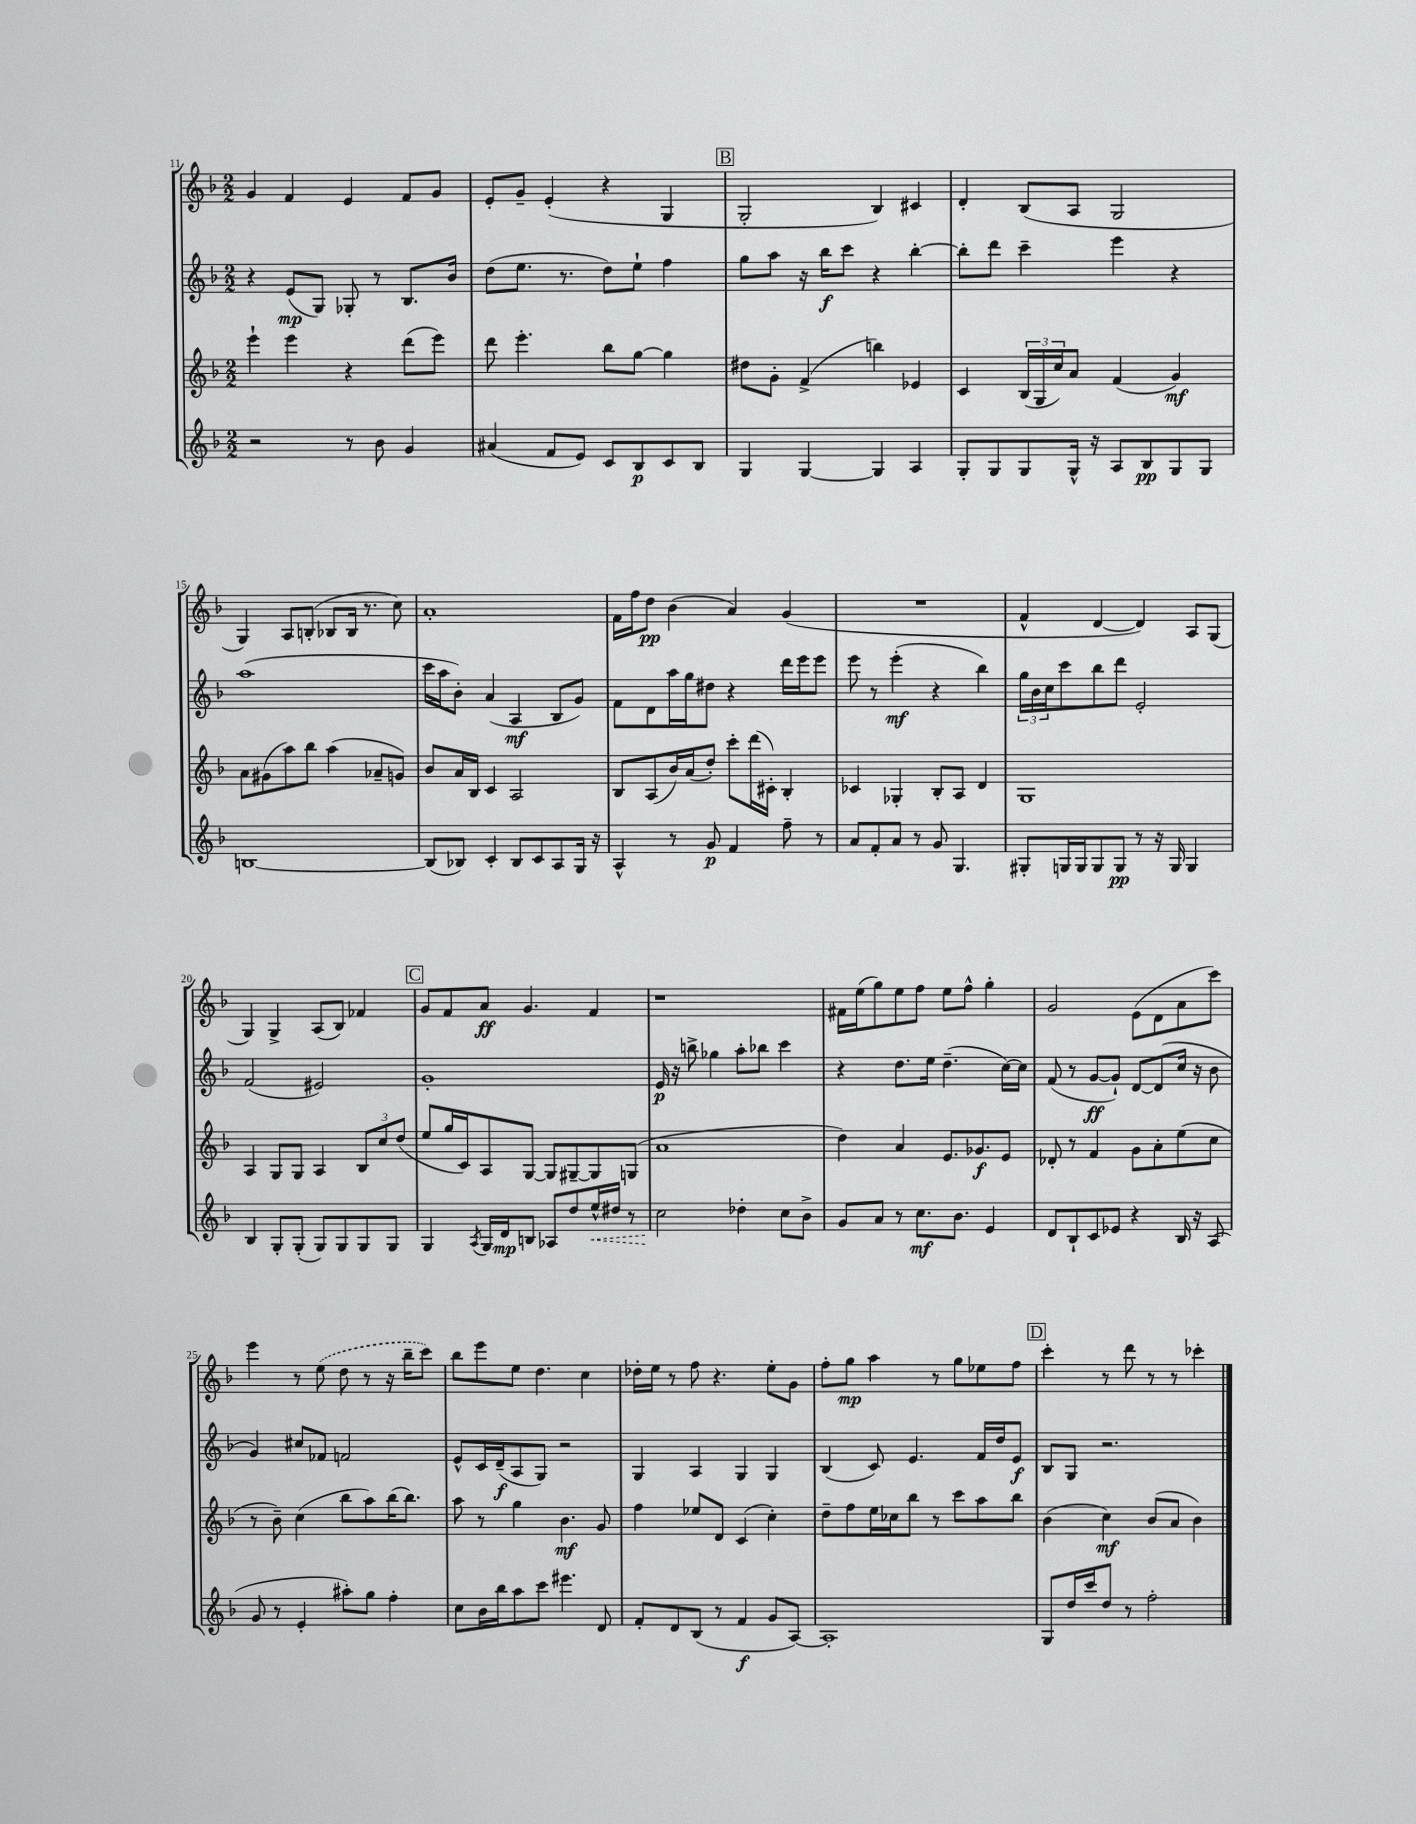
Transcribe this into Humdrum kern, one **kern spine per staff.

**kern	**kern	**kern	**kern
*staff4	*staff3	*staff2	*staff1
*clefG2	*clefG2	*clefG2	*clefG2
*k[b-]	*k[b-]	*k[b-]	*k[b-]
*M2/2	*M2/2	*M2/2	*M2/2
2r	4eee`\	4r	4g/
.	4eee\	(8e/L	4f/
.	.	8G/J)	.
8r	4r	8G-'/	4e/
8b-\	.	8r	.
4g/	(8ddd\L	8.B-/L	8f/L
.	8eee\J)	.	8g/J
.	.	16b-/Jk	.
=	=	=	=
(4a#/	8ddd\	(8dd\L	8e'/L
.	4.eee'\	8.ee\J	8g~/J
8f/L	.	.	(4e'/
.	.	8.r	.
8e/J)	.	.	.
8c/L	8bb-\L	8dd\L)	4r
8B-/	[8gg\J	8ee`\J	.
8c/	4gg\]	4ff\	4G/
8B-/J	.	.	.
=	=	=	=
4G/	8dd#\L	8gg\L	2G'/
.	8g'\J	8aa\J	.
[4G/	(4f^/	16r	.
.	.	16bb-\LK	.
.	.	8ccc\J	.
4G/]	4bb\)	4r	4B-/)
4A/	4e-/	[4bb-'\	4c#/
=	=	=	=
8G'/L	4c/	8bb-'\]L	4d'/
8G/	.	8ddd\J	.
8G/	(24B-/LL	4ccc~\	(8B-/L
.	24G/	.	.
.	24cc/J)	.	.
16G^^/Jk	8a/J	.	8A/J
16r	.	.	.
8A/L	(4f/	4eee\	2G/
8B-/	.	.	.
8G/	4g/)	4r	.
8G/J	.	.	.
=	=	=	=
[1B	8a\L	(1aa	4G/)
.	(8g#\	.	.
.	8aa\)	.	8A/L
.	8bb-\J	.	(8B'/J
.	(4aa\	.	8B-/L
.	.	.	16B-/Jk
.	.	.	8.r
.	8a-~/L	.	.
.	8g/J)	.	8cc\)
=	=	=	=
(8B/]L	8b-/L	16ccc\LL	1a'
.	.	16aa\J	.
8B-/J)	16a/L	8b-'\J)	.
.	16B-/JJ	.	.
4c'/	4c/	(4a/	.
8B-/L	2A/	4A/	.
8c/	.	.	.
8A/	.	8B-/L	.
16G/Jk	.	8g/J)	.
16r	.	.	.
=	=	=	=
4A^^/	8B-/L	8f\L	16f\LL
.	.	.	16ff\J
.	(8A/	8d\	8dd\J
8r	16b-/L)	16aa\L	(4b-\
.	(16a/J	16gg\J	.
8g/	8dd'/J)	8dd#\J	.
4f/	8ccc'\L	4r	4a/)
.	(16ddd\L	.	.
.	16c#'\JJ)	.	.
8ff~\	4B-'/	16ddd\LL	(4g/
.	.	16eee\J	.
8r	.	8eee\J	.
=	=	=	=
8a/L	4c-/	8eee\	1r
8f'/	.	8r	.
8a/J	4G-'/	(4eee'\	.
8r	.	.	.
8g/	8B-'/L	4r	.
4.G/	8A/J	.	.
.	4d/	4bb-\)	.
=	=	=	=
8G#'/L	1G	24gg\LL	4f^^/
.	.	24b-\	.
.	.	24cc\J	.
16G/L	.	8ccc\	.
16G/J	.	.	.
8G/	.	8bb-\	[4d/
8G/J	.	8ddd\J	.
8r	.	2e'/	4d/])
16r	.	.	.
16G/	.	.	.
4G/	.	.	8A/L
.	.	.	(8G/J
=	=	=	=
4B-/	4A/	(2f/	4G/)
8G'/L	8G/L	.	4G^/
(8G'/J	8G/J	.	.
8G/L)	4A/	2e#/)	(8A/L
8G/	.	.	8B-/J)
8G/	12B-/L	.	4f-/
.	12cc/	.	.
8G/J	.	.	.
.	(12dd/J	.	.
=	=	=	=
4G/	8ee/L	1g'	8g/L
.	16gg/L	.	8f/
.	16c/J)	.	.
8qA/	.	.	.
16G/LL	8A/	.	8a/J
16d/J	.	.	.
8B/J	[8G/J	.	4.g/
8A-/L	8G/]L	.	.
8dd/	[8G#~/	.	.
16ee^^/L	8G#/]	.	4f/
16dd#/JJ	.	.	.
8r	(8G/J	.	.
=	=	=	=
2cc\	1a	16e/	1r
.	.	16r	.
.	.	8bb^\	.
.	.	4gg-\	.
4dd-'\	.	8aa'\L	.
.	.	8bb-\J	.
8cc\L	.	4ccc\	.
8b-^\J	.	.	.
=	=	=	=
8g/L	4dd\)	4r	16f#\LL
.	.	.	(16ee\J
8a/J	.	.	8gg\)
8r	4a/	8.dd\L	8ee\
8.cc\L	.	.	8ff\J
.	.	16ee\Jk	.
.	8.e/L	(4.dd~\	8ee\L
8.b-\J	.	.	.
.	.	.	8ff^^\J
.	8.g-/	.	.
4e/	.	.	4gg'\
.	8e/J	[16cc\LL)	.
.	.	16cc\]JJ	.
=	=	=	=
8d/L	8d-'/	(8f/	2g/
8B-`/	8r	8r	.
8c/	4f/	[8g/L	.
8e-/J	.	8g`/]J)	.
4r	8g\L	[8d/L	(8e\L
.	8a'\	(8d/]	8d\
16B-/	(8ee\	16cc/Jk	8a\
16r	.	16r	.
(8A/	8cc\J	8b-\	8ccc\J)
=	=	=	=
8g/	8r	4g/)	4eee\
8r	8b-~\)	.	.
4e'/	(4cc\	8cc#/L	8r
.	.	8f-/J	(8ee\
8aa#'\L)	8bb-\L	2f/	8dd\
8gg\J	8aa\)	.	8r
4ff'\	(16bb-\K	.	16r
.	8.bb-\J)	.	16bb-~\LK
.	.	.	8ccc\J)
=	=	=	=
8cc\L	8aa\	8e^^/L	8bb-\L
16b-\L	8r	16c/L	8eee\
16bb-\J	.	(16d~/J	.
8aa\	4gg\	8A/	8ee\J
8ccc\J	.	8G/J)	4.dd\
4.eee#\	4.b-\	2r	.
.	.	.	4cc\
8d/	8g/	.	.
=	=	=	=
8f'/L	4ff\	4G/	16dd-'\LL
.	.	.	16ee\JJ
8d/	.	.	8r
(8B-/J	8ee-/L	4A/	8ff\
8r	8d/J	.	4.r
4f/	(4c/	4G/	.
8g/L	4cc'\)	4G/	8ee'\L
[8A/J)	.	.	8g\J
=	=	=	=
1A']	8dd~\L	(4B-/	8ff'\L
.	8ff\	.	8gg\J
.	16ee\L	8c/)	4aa\
.	16cc-\J	.	.
.	8bb-\J	4.e/	.
.	8r	.	8r
.	8ccc\L	.	8gg\L
.	8aa\	16f/LL	8ee-\
.	.	16dd/J	.
.	8bb-\J	8e/J	8ff\J
=	=	=	=
8G/L	(4b-\	8B-/L	4ccc'\
16dd/L	.	8G/J	.
16ccc/J	.	.	.
8dd/J	4cc\)	2.r	8r
8r	.	.	8ddd\
2ff'\	(8b-/L	.	8r
.	8a/J	.	8r
.	4b-\)	.	4ccc-'\
==	==	==	==
*-	*-	*-	*-
